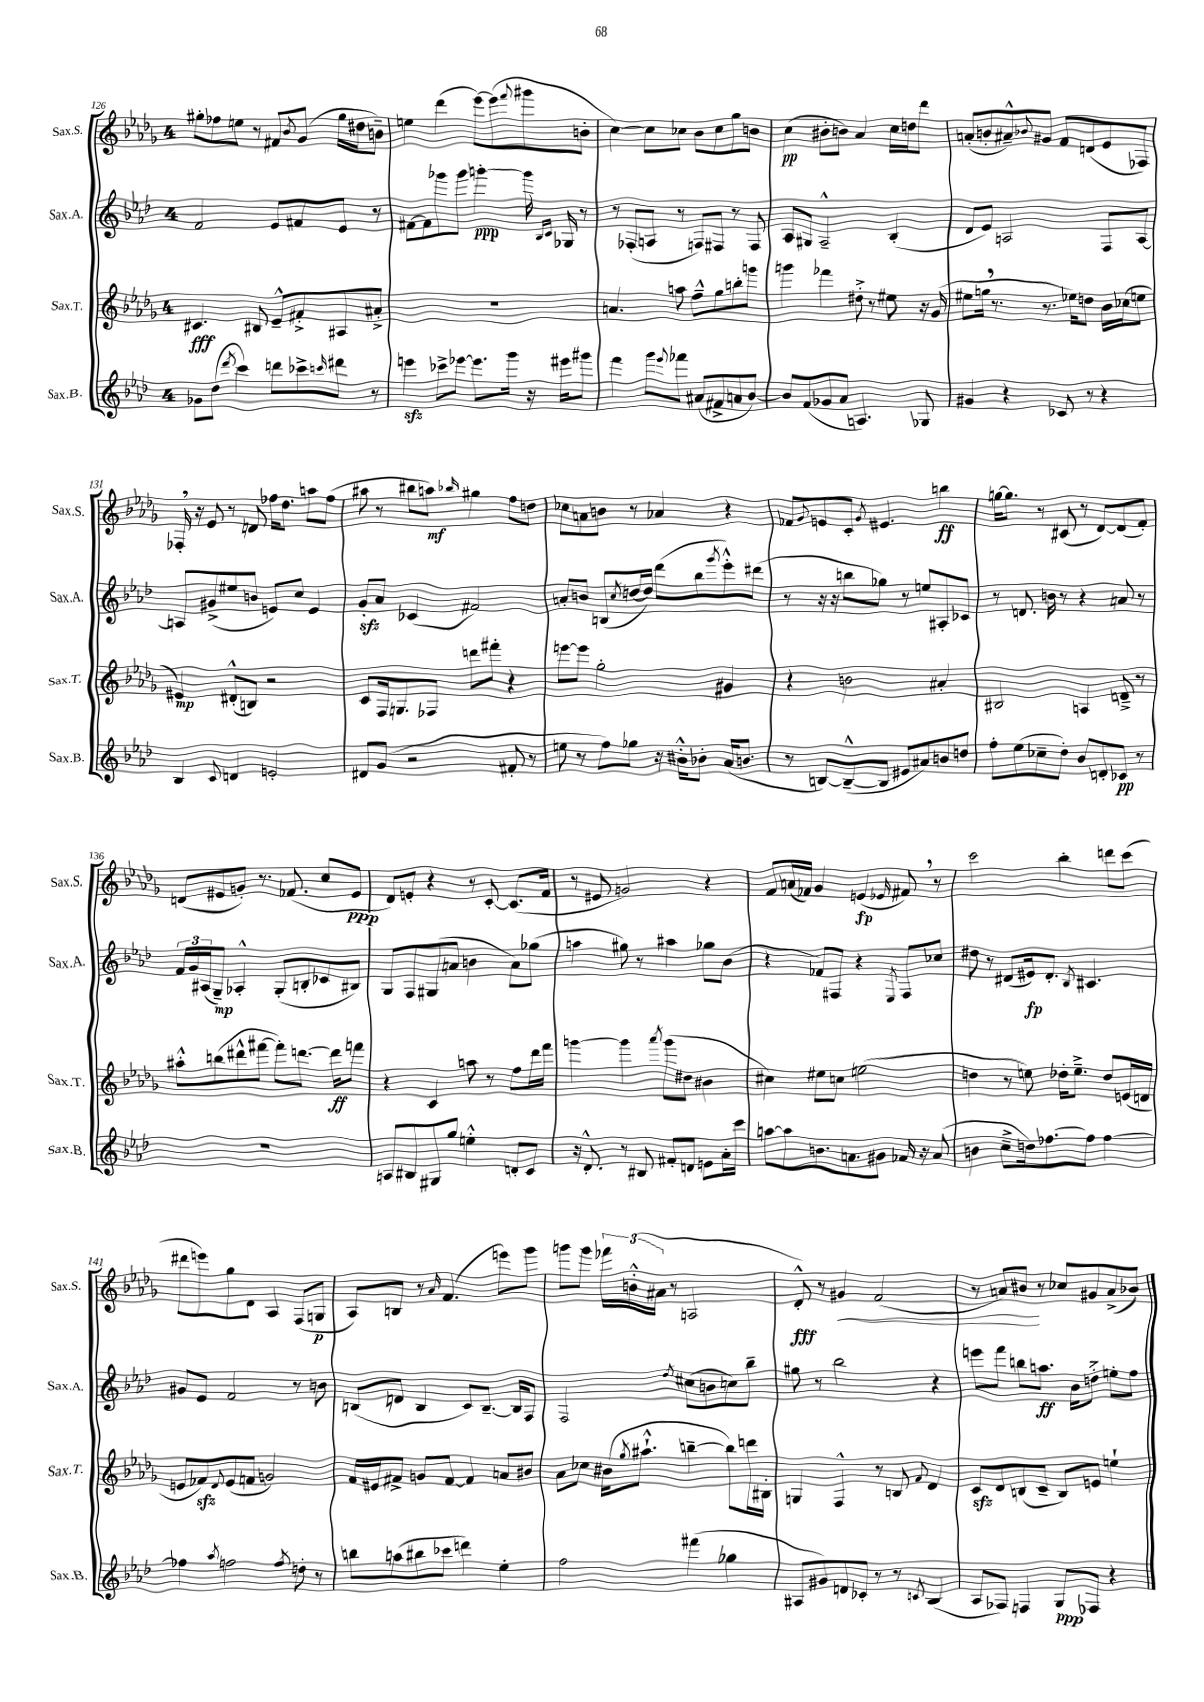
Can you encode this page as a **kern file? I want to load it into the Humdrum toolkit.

**kern	**dynam	**kern	**dynam	**kern	**dynam	**kern	**dynam
*part4	*part4	*part3	*part3	*part2	*part2	*part1	*part1
*staff4	*staff4	*staff3	*staff3	*staff2	*staff2	*staff1	*staff1
*I"Sax.B.	*	*I"Sax.T.	*	*I"Sax.A.	*	*I"Sax.S.	*
*I'Sax.B.	*	*I'Sax.T.	*	*I'Sax.A.	*	*I'Sax.S.	*
*clefG2	*	*clefG2	*	*clefG2	*	*clefG2	*
*k[b-e-a-d-]	*	*k[b-e-a-d-g-]	*	*k[b-e-a-d-]	*	*k[b-e-a-d-g-]	*
*M4/4	*	*M4/4	*	*M4/4	*	*M4/4	*
=126	=126	=126	=126	=126	=126	=126	=126
8g-X\L	.	4.c#X/	fff	2f/	.	8gg#X'\L	.
(8dd-\J	.	.	.	.	.	8ff-X\	.
8qddd-/	.	.	.	.	.	.	.
4ccc\)	.	.	.	.	.	8een\J	.
.	.	8B#X/	.	.	.	8r	.
8dddn\L	.	8e-~^^/L	.	8e-/L	.	8f#X/L	.
.	.	.	.	.	.	8qb-/	.
8ccc-X^\	.	8f#X'^/	.	8f#X/	.	(8g-/J	.
16qqcccn/	.	.	.	.	.	.	.
8ddd#X\J	.	8A#X/	.	8e-/J	.	16gg#\LL	.
.	.	.	.	.	.	16dd#X\J	.
8r	.	8a#X'^/J	.	8r	.	8bn~\J)	.
=127	=127	=127	=127	=127	=127	=127	=127
4eeenzz\	.	1r	.	[8f#X\L	.	4een\	.
.	.	.	.	8f#\]	.	.	.
8ccc-X^\L	.	.	.	8ggg-X\	.	(4ddd-\	.
[8eee-X\J	.	.	.	8ggg-\J	.	.	.
8.eee-\L]	.	.	.	[4gggn'\	ppp	[8eee-\L)	.
.	.	.	.	.	.	(8eee-\]	.
16ggg\Jk	.	.	.	.	.	.	.
.	.	.	.	.	.	8qqfff/	.
16r	.	.	.	16ggg\]	.	8ggg#X\	.
.	.	.	.	16qqB-/LL	.	.	.
.	.	.	.	16qqc/JJ	.	.	.
16eee#X\KL	.	.	.	16G-X/	.	.	.
8ggg#X\J	.	.	.	8r	.	8bn'\J	.
=128	=128	=128	=128	=128	=128	=128	=128
4fff\	.	4.an/	.	8r	.	[4cc\)	.
.	.	.	.	(8F-X'/L	.	.	.
8ggg\L	.	.	.	8An/J	.	8cc\L]	.
8qqeee-/	.	.	.	.	.	.	.
8fff-X\J	.	8aan\	.	8r	.	8cc-X\J	.
(8a#X/L	.	8ff~^^\L	.	8Fn/L)	.	8b-\L	.
8f#X^/	.	8gg-\	.	8F#X/J	.	8cc-\	.
8an/	.	8bbn'\	.	8r	.	8gg-\	.
[8b-/J)	.	8gggn\J	.	8F#/	.	8bn\J	.
=129	=129	=129	=129	=129	=129	=129	=129
8b-/L]	.	4gggn\	.	8A-/L	.	(4cc\	pp
(8f/	.	.	.	8G#X/J	.	.	.
8g-X/	.	4fff-X\	.	2A-~^^/	.	8b#X'\L	.
8a-/J	.	.	.	.	.	8bn\J)	.
4.An/)	.	8dd#X'^\	.	.	.	4a-/	.
.	.	8r	.	.	.	.	.
.	.	8ee#X\	.	(4B-'/	.	16cc\LL	.
.	.	.	.	.	.	16ddn\J	.
8G-X/	.	16r	.	.	.	8ddd-\J	.
.	.	(16g-/	.	.	.	.	.
=130	=130	=130	=130	=130	=130	=130	=130
4g#X/	.	8ee#X\L	.	8d-/L	.	(8an'/L	.
.	.	16ggn,\Jk	.	8e-/J)	.	8bn'/	.
.	.	8.r	.	.	.	.	.
4r	.	.	.	2An/	.	8a#X~^^/)	.
.	.	.	.	.	.	8qqb-X/	.
.	.	8.r	.	.	.	8g#X/J	.
8c-X/	.	.	.	.	.	8f/L	.
.	.	16ee-X\KL)	.	.	.	.	.
8r	.	8ddn\J	.	.	.	(8dn/	.
4r	.	16b-\LL	.	8F/L	.	8e-/	.
.	.	(16cc-X\J	.	.	.	.	.
.	.	8een\J	.	[8A/J	.	8F-X/J)	.
!!LO:LB:g=z
=131	=131	=131	=131	=131	=131	=131	=131
4B-/	.	4e#X/)	mp	8An/L]	.	16F-X',/	.
.	.	.	.	.	.	16r	.
.	.	.	.	(8g#X^/	.	8e-/	.
8qqc/	.	.	.	.	.	.	.
4dn/	.	(8d#X'^^/L	.	8ee#X/	.	8r	.
.	.	8Bn/J)	.	8bn/J	.	8dn/	.
2en'/	.	2r	.	8en/L)	.	16ff-X\KL	.
.	.	.	.	.	.	8.dd-\J	.
.	.	.	.	8cc/J	.	.	.
.	.	.	.	4e/	.	8aan\L	.
.	.	.	.	.	.	(8ff-\J	.
=132	=132	=132	=132	=132	=132	=132	=132
8d#X/L	.	8c/L	.	8gzz'/L	.	8aa#X\	.
(8g/J	.	16F/k	.	8a-/J	.	8r	.
.	.	8.Gn/	.	.	.	.	.
2r	.	.	.	(4c-X/	.	8bb#X\L	.
.	.	8F-X/J	.	.	.	8aan\J)	mf
.	.	.	.	.	.	16qqbb-X/	.
.	.	8dddn\L	.	2f#X/)	.	4gg#X\	.
.	.	8fff#X'\J	.	.	.	.	.
8f#X'/	.	4r	.	.	.	8ff\L	.
8r	.	.	.	.	.	8ddn\J	.
=133	=133	=133	=133	=133	=133	=133	=133
8een\	.	[8eeen\L	.	8an'/L	.	8cc-X\L	.
8r	.	8eee\J]	.	8bn/J	.	8an\	.
8ff\L)	.	2gg-'\	.	(8Bn/L	.	8bn\J	.
.	.	.	.	8qcc/	.	.	.
8gg-X\J	.	.	.	[16ddn/L	.	8r	.
.	.	.	.	16dd/JJ])	.	.	.
16r	.	.	.	(8ddd-\L	.	4a-X/	.
16b#X'^^\KL	.	.	.	.	.	.	.
8b-X'\J	.	.	.	8bb-\	.	.	.
.	.	.	.	8qggg/	.	.	.
(16a-/KL	.	4g#X/	.	8eee-'^^\)	.	4r	.
8.bn/J	.	.	.	.	.	.	.
.	.	.	.	(8ddd#X\J	.	.	.
=134	=134	=134	=134	=134	=134	=134	=134
8r	.	4r	.	8r	.	8f-X/L	.
.	.	.	.	.	.	8qqg-/	.
[8Bn/L)	.	.	.	16r	.	8en/	.
.	.	.	.	16r	.	.	.
(8B~^^/_	.	2bn\	.	8bbn\L	.	8c'/J	.
.	.	.	.	.	.	8qg-/	.
8B/J]	.	.	.	8gg-X\J)	.	4.e#X/	.
8e#X/L	.	.	.	8r	.	.	.
8a#X/)	.	.	.	8een/L	.	.	.
8bn/	.	4a#X'/	.	8A#X'/	.	4bbn\	ff
8ddn/J	.	.	.	8c-X/J	.	.	.
=135	=135	=135	=135	=135	=135	=135	=135
8ff'\L	.	2B#X/	.	8r	.	[16ggn\KL	.
.	.	.	.	.	.	8.gg\J]	.
(8ee-\	.	.	.	8.dn/	.	.	.
8cc-X~\	.	.	.	.	.	8r	.
.	.	.	.	16bn\	.	.	.
8dd-'\J)	.	.	.	8r	.	(8c#X/	.
8b-/L	.	4An/	.	4r	.	8r	.
8dn'/	.	.	.	.	.	[8d-/L)	.
8c-X/J	pp	8dn~^/	.	8an/	.	(8d-/]	.
8r	.	8r	.	8r	.	8f'/J)	.
!!LO:LB:g=z
=136	=136	=136	=136	=136	=136	=136	=136
1r	.	8aa#X'^^\L	.	24f/LL	.	(8dn/L	.
.	.	.	.	24g/	.	.	.
.	.	.	.	(24A#X/J	.	.	.
.	.	(8bbn\	.	8G~/J)	mp	8e#X/	.
.	.	8ddd#X^^\	.	4A-X'^^/	.	8gn'/J)	.
.	.	[8fff#X\J	.	.	.	8.r	.
.	.	8fff#'\L])	.	(8G'/L	.	.	.
.	.	.	.	.	.	(8.f-X/	.
.	.	[8.dddn\J	.	8Bn'/	.	.	.
.	.	.	.	8c-X/	.	8cc/L	.
.	.	16ddd\KL]	ff	.	.	.	.
.	.	8fffn\J	.	8B#X/J)	.	8e#/J	ppp
=137	=137	=137	=137	=137	=137	=137	=137
8An/L	.	4r	.	8G/L	.	8d-/L)	.
8B#X/	.	.	.	8F/	.	8en'/J	.
8G#X/	.	4c/	.	(8G#X/	.	4r	.
8gg/J	.	.	.	8an/J	.	.	.
4een'^^\	.	8aan\	.	4bn\	.	8r	.
.	.	8r	.	.	.	[8c'/	.
8dn'/L	.	8ff\L	.	8a\L)	.	(8.c/L]	.
8c/J	.	16ddd-\L	.	(8gg-X\J	.	.	.
.	.	16fff\JJ	.	.	.	16f/Jk	.
=138	=138	=138	=138	=138	=138	=138	=138
16r	.	[4gggn\	.	4aan\	.	8r	.
8.d-'^^/	.	.	.	.	.	.	.
.	.	.	.	.	.	8e#X/	.
8r	.	4ggg\]	.	8gg#X\)	.	2gn/)	.
8B#X/	.	.	.	8r	.	.	.
.	.	8qaaa-/	.	.	.	.	.
8f#X'/L	.	(8ggg\L	.	4aa#X\	.	.	.
8dn/J	.	8dd#X\J	.	.	.	.	.
8en\L	.	4b#X\	.	8gg-X\L	.	4r	.
16a-'\L	.	.	.	(8b-\J	.	.	.
16ccc\JJ	.	.	.	.	.	.	.
=139	=139	=139	=139	=139	=139	=139	=139
[8aan\L	.	4cc#X\)	.	4r	.	8f/L	.
8aa\]	.	.	.	.	.	(16an/L	.
.	.	.	.	.	.	16f-X/JJ)	.
8.bn\	.	8ee#X\L	.	8f-X/L)	.	4g-/	.
.	.	8ccn\J	.	8F#X/J	.	.	.
8.an\	.	.	.	.	.	.	.
.	.	(2een\	.	4r	.	(4en/	fp
8g#X\J	.	.	.	.	.	.	.
.	.	.	.	8qE-/	.	16qqe-X/	.
16f-X/	.	.	.	8F#/L	.	8f#X,/)	.
16r	.	.	.	.	.	.	.
(8a/	.	.	.	8cc-X/J	.	8r	.
=140	=140	=140	=140	=140	=140	=140	=140
4bn\	.	4ddn\	.	8dd#X\	.	2ccc\	.
.	.	.	.	8r	.	.	.
8cc~^\L	.	8r	.	(8d#X/L	.	.	.
16ddn\k)	.	8een\)	.	16e#X/k)	fp	.	.
[8.ff-X\	.	.	.	8.d#'/J	.	.	.
.	.	16dd-X'\KL	.	.	.	4bb-'\	.
.	.	8.ee~^\J	.	.	.	.	.
.	.	.	.	8qB-/	.	.	.
8ff-\J]	.	.	.	4.c#X/	.	.	.
[4ff-\	.	8dd-/L	.	.	.	8dddn\L	.
.	.	(16en/L	.	.	.	(8ccc\J	.
.	.	16dn/JJ	.	.	.	.	.
!!LO:LB:g=z
=141	=141	=141	=141	=141	=141	=141	=141
4ff-X\]	.	8en/L	.	8g#X/L	.	8ddd#X\L	.
.	.	8f-Xzz/)	.	8e-/J	.	8eeen\)	.
8qaa-/	.	8qqd-/	.	.	.	.	.
2ffn\	.	(8e/	.	2f/	.	8gg-\	.
.	.	8fn/J	.	.	.	8d-\J	.
.	.	2gn/)	.	.	.	4A-/	.
8qff/	.	.	.	.	.	.	.
8ddn'\	.	.	.	8r	.	(8F/L	.
8r	.	.	.	8bn\	.	8Gn/J	p
=142	=142	=142	=142	=142	=142	=142	=142
8bbn\L	.	16f/LL	.	(8Bn/L	.	8A-/L)	.
.	.	16e#X/J	.	.	.	.	.
(8aan\	.	8f#X^/J	.	8dn/J	.	8Bn/J	.
8bb#X\	.	8gn/L	.	4B/	.	8r	.
.	.	.	.	.	.	16qqa-/	.
8ccc-X\J	.	[8f#/J	.	.	.	(4.f/	.
4dddn\)	.	4f#/]	.	8c/L)	.	.	.
.	.	.	.	[8.B~/J	.	.	.
4ee-'\	.	8an/L	.	.	.	8eeen\L)	.
.	.	.	.	16B/KL]	.	.	.
.	.	8b#X/J	.	8F/J	.	8ggg-\J	.
=143	=143	=143	=143	=143	=143	=143	=143
2ff\	.	8a-\L	.	2F/	.	8gggn\L	.
.	.	8cc-X\J	.	.	.	8ggg\J	.
.	.	(16b#X\KL	.	.	.	24fff-X\LL	.
.	.	.	.	.	.	(24bn'^^\	.
.	.	8qgg-/	.	.	.	.	.
.	.	8.aa#X`^^\J	.	.	.	.	.
.	.	.	.	.	.	24a#X\JJ	.
.	.	.	.	.	.	8r	.
.	.	.	.	8qdd-/	.	.	.
(4fff#X\	.	[4bbn~\	.	(8cc#X\L	.	2An/	.
.	.	.	.	8bn\	.	.	.
4gg-X\	.	8bb\L])	.	8ccn\)	.	.	.
.	.	16dddn\L	.	8bb-~\J	.	.	.
.	.	16B#X'\JJ	.	.	.	.	.
=144	=144	=144	=144	=144	=144	=144	=144
8A#X/L	.	4Gn/	.	8gg#X\	.	8d-'^^/)	fff
8g#X/)	.	.	.	8r	.	8r	.
!	!	!	!	!	!	!	!LO:HP:b
8dn/	.	4F^^/	.	2bb-\	.	4g#X/	<
8c-X'/J	.	.	.	.	.	.	.
8r	.	8r	.	.	.	(2f/	.
8r	.	8Bn/	.	.	.	.	.
8qcn/	.	8qqf/	.	.	.	.	.
(4B-/	.	4d-/	.	4r	.	.	.
=145	=145	=145	=145	=145	=145	=145	=145
8A-/L	.	8czz/L	.	8eeen\L	.	8r	.
8F-X/J)	.	8d-/	.	8fff\J	.	8an/L)	.
4Fn/	.	(8Bn/	.	8bbn\L	.	8b#X/J	.
.	.	8c~/J	.	8.aan\J	ff	8r	[
8G/L	ppp	8B/L)	.	.	.	8cc-X/L	.
.	.	.	.	16b-\KL	.	.	.
8F-X/J	.	8en/J	.	8ddn'^\J	.	8g#X/	.
4r	.	4een`\	.	8een'\L	.	(8a^/	.
.	.	.	.	8ff\J	.	8b-X/J)	.
==	==	==	==	==	==	==	==
*-	*-	*-	*-	*-	*-	*-	*-
